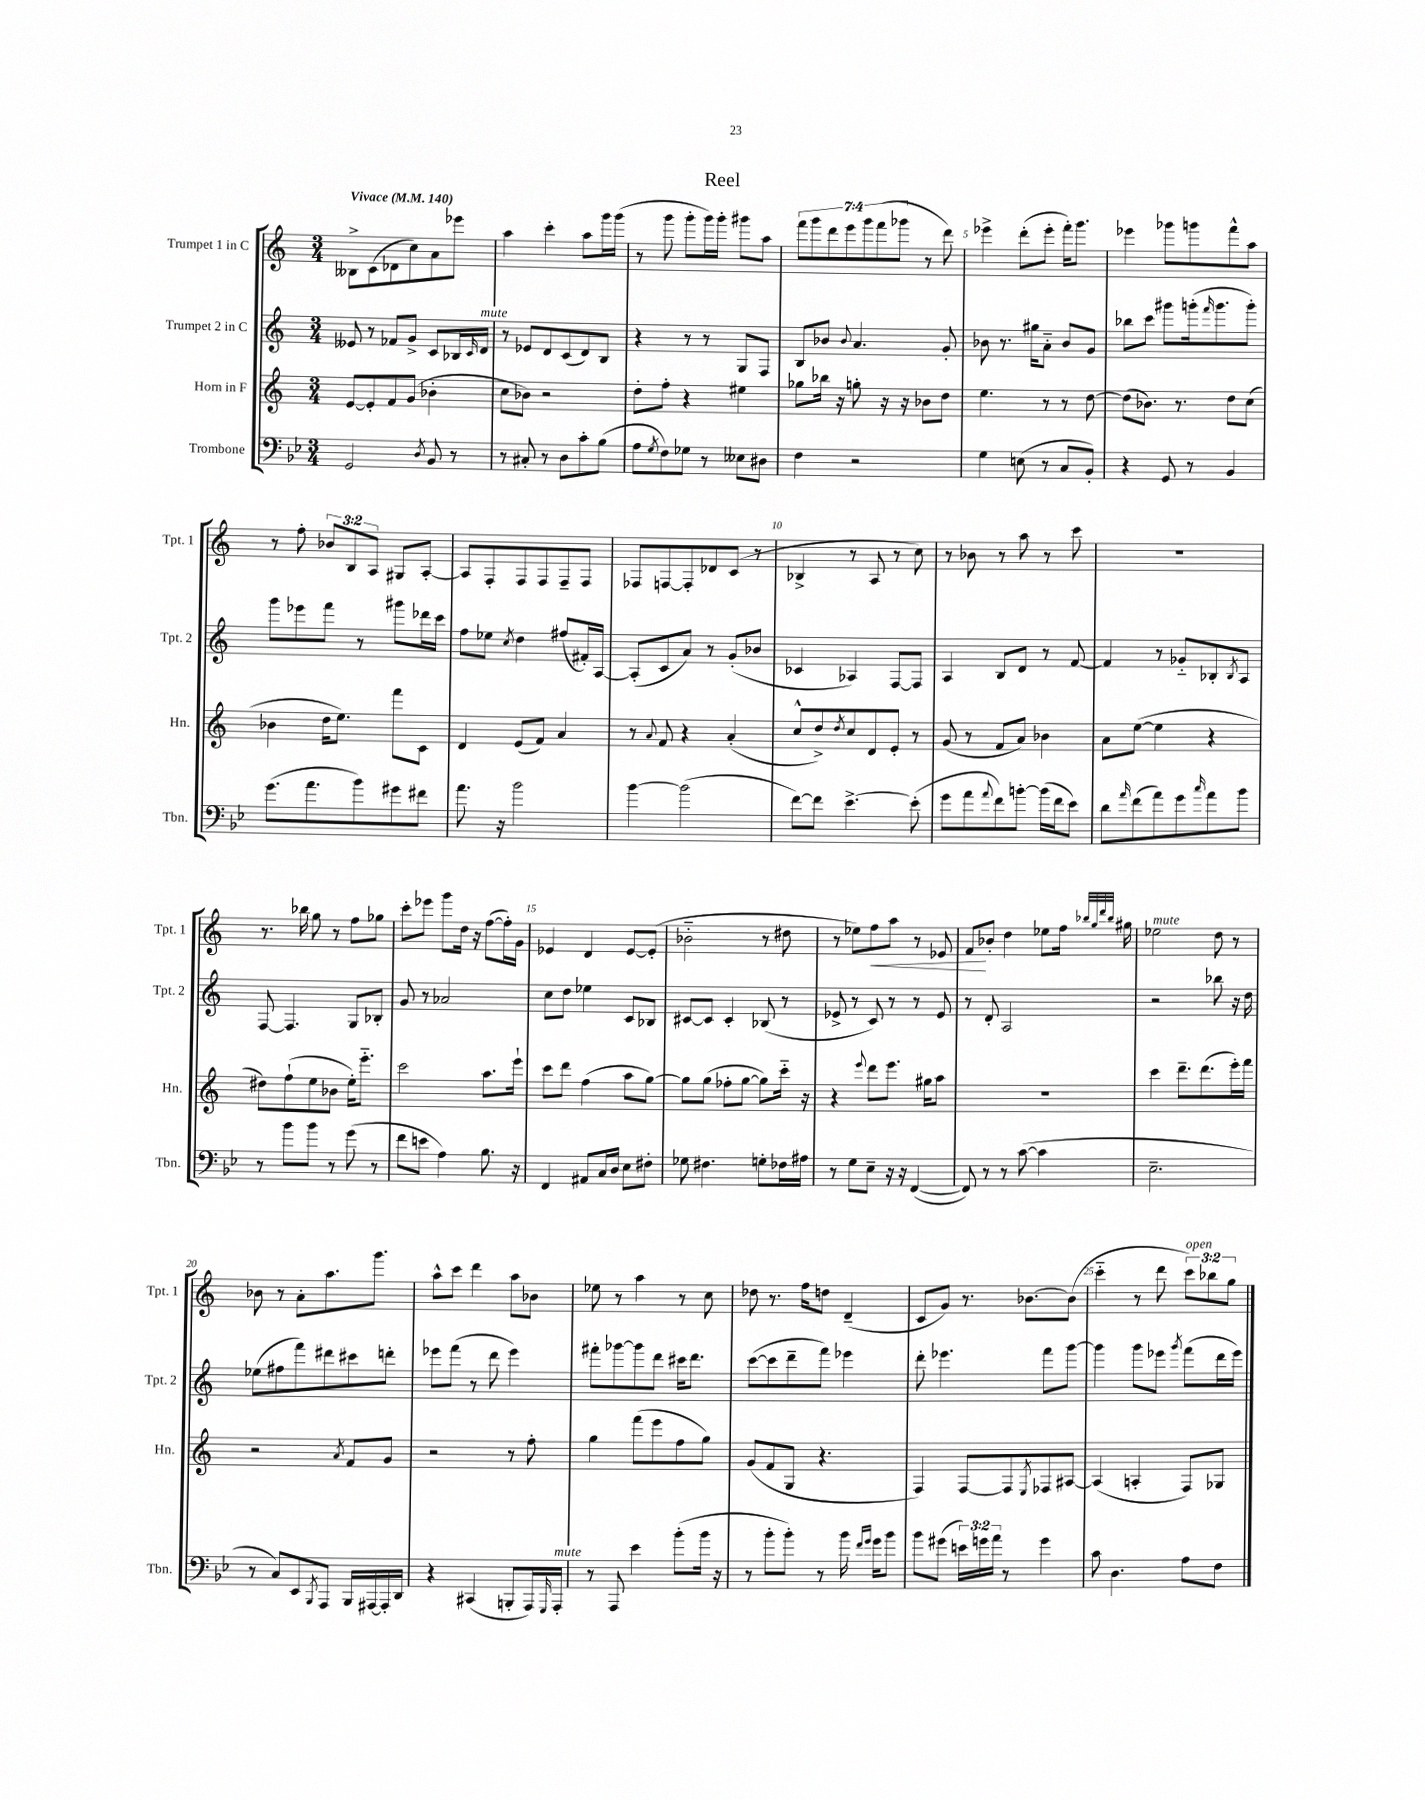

**kern	**kern	**kern	**kern
*staff4	*staff3	*staff2	*staff1
*clefF4	*clefG2	*clefG2	*clefG2
*k[b-e-]	*k[]	*k[]	*k[]
*M3/4	*M3/4	*M3/4	*M3/4
*MM140	*MM140	*MM140	*MM140
2GG	[8e	8e--	8B--^
.	8e']	8r	(8c
.	8f	8f-	8d-
.	(8g	8g^	8cc)
8qD	.	.	.
8BB-	4b-'	8c	8a
8r	.	16B-	8eee-
.	.	16qqc	.
.	.	16d	.
=	=	=	=
8r	8cc	8r	4aa
8C#'	8b-)	8e-	.
8r	2r	8d	4ccc'
8D	.	(8c	.
8c'	.	8d)	8aa
(8B-	.	8B	16ggg
.	.	.	(16ggg
=	=	=	=
8A	8dd'	4r	8r
8qG	.	.	.
8F)	8ff'	.	8ggg
8G-	4r	8r	8ggg'
8r	.	8r	16ggg)
.	.	.	16ggg'
8E--	4ee#	8G	8ggg#
8D#	.	8F	8aa
=	=	=	=
4F	8gg-	8B	14fff
.	.	.	14ggg
.	16bb-	8b-	.
.	.	.	14ddd
.	16r	.	.
.	.	.	14eee
.	.	8qqb-	.
2r	8gg'	4.a	.
.	.	.	14ggg
.	.	.	(14fff
.	16r	.	.
.	.	.	14ggg-
.	16r	.	.
.	8b-	.	8r
.	8dd	8g'	8ddd)
=	=	=	=
4G	4.ee	8b-	4eee-^
.	.	8.r	.
(8E	.	.	(8ddd'
.	.	16gg#	.
8r	8r	8a'~	8eee-'
8C	8r	8b-	16fff')
.	.	.	8.ggg
8BB-')	[8dd	8g	.
=	=	=	=
4r	(8dd]	8bb-	4eee-
.	8.b-)	8ccc	.
8GG	.	8ggg#	8ggg-
.	8.r	.	.
8r	.	(16ggg'	8ggg
.	.	16qqfff	.
.	.	8.ggg	.
4BB-	8dd	.	8fff^^
.	(8cc	8ggg')	8aa
=	=	=	=
(8.g	4b-	8ggg	8r
.	.	8eee-	8ff'
8.a	.	.	.
.	16dd	8fff	12b-
.	8.ee)	.	.
.	.	.	12B
8b-)	.	8r	.
.	.	.	12A
8g#	8fff	8ggg#	8G#
8f#	8c	16ddd-	[8A'
.	.	16ccc	.
=	=	=	=
8.a	4d	8ff	8A]
.	.	8ee-	8F'
16r	.	.	.
.	.	8qcc	.
2b-	(8e	4dd	8F
.	8f)	.	8F
.	4a	(8ff#	8F~
.	.	16f#')	8F
.	.	[16A	.
=	=	=	=
[4b-	8r	(8A']	8F-
.	8qqa	.	.
.	8f	8c	[8F
(2b-]	4r	8a)	8F']
.	.	8r	8d-
.	(4a'	(8g'	(8c
.	.	8b-	8r
=	=	=	=
[8f)	8cc^^	4c-	4B-^
8f]	8dd^)	.	.
.	8qdd	.	.
[4.e-^	8cc	4A-)	8r
.	8d	.	8A
.	8e'	[8F	8r
(8e-']	8r	8F]	8cc)
=	=	=	=
8g	(8g	4A	8r
8a	8r	.	8b-
8qqa	.	.	.
8f)	8f	8B	8r
[8b'	8a)	8d	8aa
(16b]	4b-	8r	8r
16f	.	.	.
8e-)	.	[8f	8ccc
=	=	=	=
8d	8a	4f]	2.r
16qqa	.	.	.
(8f	([8ee	.	.
8a)	4ee]	8r	.
8g	.	8g-'~	.
16qqcc	.	.	.
8a	4r	8B-'	.
.	.	8qB-	.
8b-	.	8A	.
=	=	=	=
8r	8dd#)	[8F	8.r
8b-	(8ff`	4.F]	.
.	.	.	16bb-
8b-	8ee	.	8gg
8r	8b-	.	8r
(8g	16ee')	8G	8ff
.	8.eee'~	.	.
8r	.	8B-'	8gg-
=	=	=	=
8f	2ccc	8g	8ccc'
8e	.	8r	8eee-
4A)	.	2a-	8ggg
.	.	.	16dd
.	.	.	16r
8.B-	8.aa	.	([8ff
.	.	.	16ff'])
16r	16eee`	.	16g
=	=	=	=
4FF	8ccc	8cc	4e-
.	8ddd	8dd	.
8AA#	(4ff	4ee-	4d
16C	.	.	.
16D	.	.	.
8E-	8aa	8c	[8e-
8F#'	[8gg)	8B-	(8e-']
=	=	=	=
8G-	8gg]	[8c#	2b-'~
4.F#	(8gg	8c#]	.
.	8ff-'	4c#'	.
.	[8gg	.	.
8G'	8gg])	(8B-	8r
16F-	16ccc'~	8r	8dd#
16A#	16r	.	.
=	=	=	=
8r	4r	8e-^	8r
8G	.	8r	8ee-)
.	8qqeee	.	.
8E-~	8ddd	8c)	8ff
16r	8.eee	8r	8aa
16r	.	.	.
([4FF	.	8r	8r
.	16gg#	.	.
.	8aa	8e-	8e-
=	=	=	=
8FF])	2.r	8r	8f
8r	.	8d'	8b-'
8r	.	2A	4dd
([8c	.	.	.
4c]	.	.	8ee-
.	.	.	16ff
.	.	.	32qqbb-
.	.	.	32qqgg
.	.	.	32qqddd
.	.	.	32qqbb-
.	.	.	16gg#
=	=	=	=
2.E-~	4ccc	2r	2ee-
.	8.ddd~	.	.
.	(8.ddd	.	.
.	.	8bb-	8dd
.	16eee')	16r	8r
.	16fff	16dd	.
=	=	=	=
8r	2r	(8ee-	8b-
8C)	.	8ff#	8r
8EE-	.	8fff)	8a'
8qBBB-	.	.	.
8AAA	.	8ddd#	8.aa
.	8qa	.	.
16BBB-	8f	8ccc#	.
[16AAA#	.	.	8.ggg
16AAA#']	8g	8ddd'	.
16DD	.	.	.
=	=	=	=
4r	2r	8eee-	8aa^^
.	.	(8fff	8ccc
(4CC#	.	8r	4ddd
.	.	8ddd	.
8BBB'	8r	4eee-)	8aa
16AAA)	8ff'	.	8b-
16qqGGG	.	.	.
16AAA'	.	.	.
=	=	=	=
8r	4gg	8fff#'	8ee-
8AAA	.	[8ggg-	8r
4e-	(8fff	8ggg-]	4aa
.	8eee	8ddd	.
(8b-'	8ff	16ccc#	8r
.	.	8.ddd	.
16b-	8gg)	.	8cc
16r	.	.	.
=	=	=	=
8r	(8g	([8ccc	8dd-
8b-'	8f	8ccc]	8.r
8b-')	8G	8ddd~	.
.	.	.	16ff
8r	4.r	8fff)	8dd
16b-	.	4eee-	(4d~
16qqf	.	.	.
16qqg	.	.	.
16g	.	.	.
8b-	.	.	.
=	=	=	=
8b-	4F)	8ddd'	8c
(8g#	.	4.eee-	8g)
24e)	[8F	.	8.r
24g	.	.	.
24a	.	.	.
8r	8F]	.	.
.	.	.	[8.b-
.	8qE	.	.
4g	8F-	8fff	.
.	[8A#	[8ggg	(8b-]
=	=	=	=
8c	(4A#]	4ggg]	4ccc'~
4.D	.	.	.
.	4A'	8ggg	8r
.	.	8eee-	8ddd
.	.	8qggg	.
8A	8F)	(8fff	12ccc)
.	.	.	12bb-
8F	8G-	16ddd	.
.	.	.	12gg
.	.	16eee-)	.
==	==	==	==
*-	*-	*-	*-
